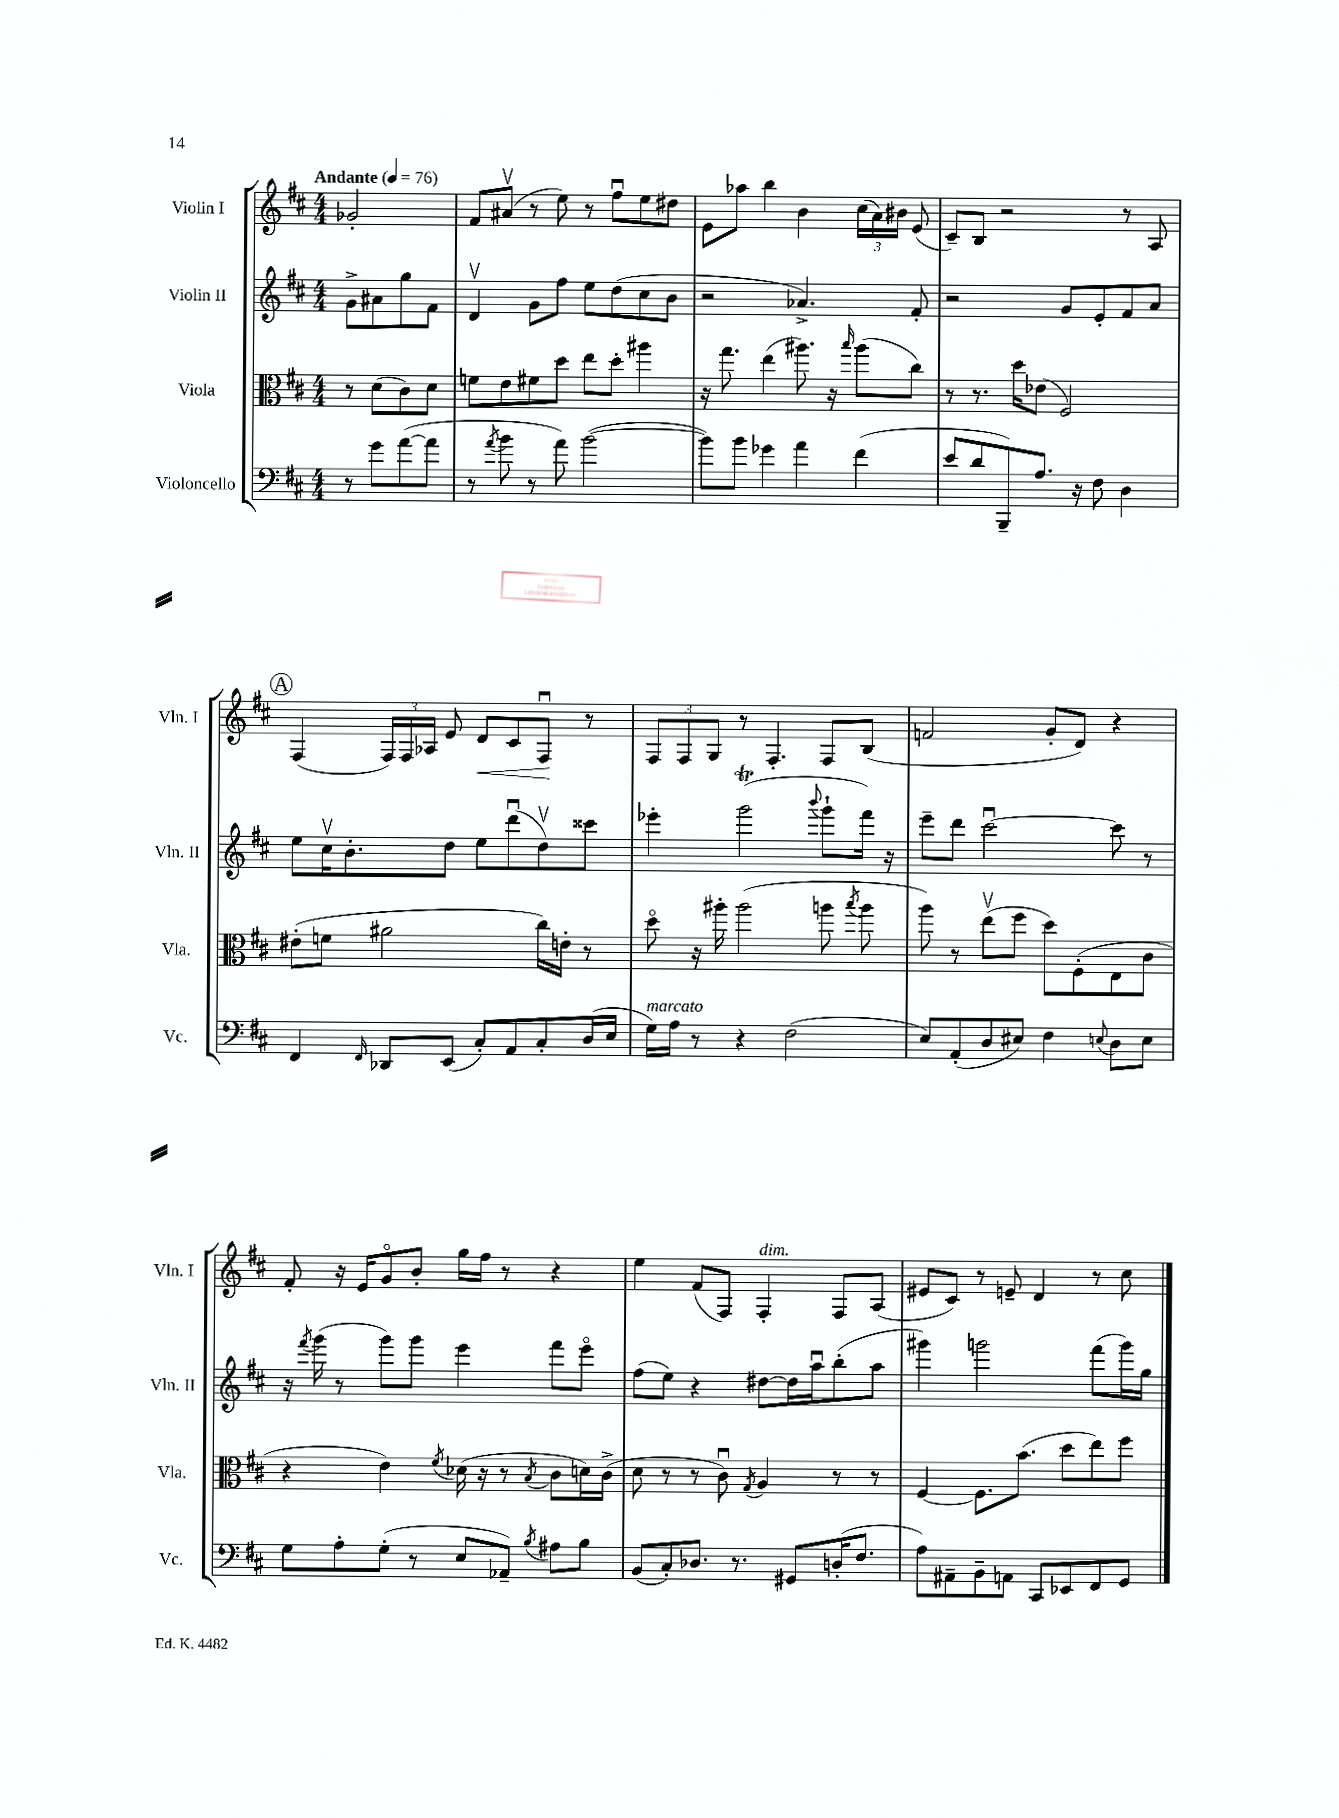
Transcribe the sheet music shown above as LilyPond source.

<<
\new StaffGroup <<
\new Staff = "s0" \with { instrumentName = "Violin I" shortInstrumentName = "Vln. I" } {
    \clef treble \key d \major \numericTimeSignature \time 4/4 \partial 2 \tempo "Andante" 4 = 76
    \autoBeamOff ges'2-. |
    fis'8[ ais'8]\upbow( r8 e''8) r8 fis''8[\downbow e''8 dis''8] |
    e'8[ aes''8] b''4 b'4 \tuplet 3/2 { cis''16[( a'16) bis'16] } e'8( |
    cis'8[--) b8] r2 r8 a8 |
    \mark \markup { \circle "A" } fis4( \tuplet 3/2 { fis16[) fis16 aes16] } e'8 d'8[\< cis'8 fis8]\downbow\! r8 |
    \tuplet 3/2 { fis8[ fis8 g8] } r8 fis4.-. fis8[ b8]( |
    f'2 g'8[-. d'8]) r4 |
    fis'8-. r16 e'16[ g'8\flageolet b'8]-. g''16[ fis''16] r8 r4 |
    e''4 fis'8[( fis8]) fis4-.^\markup { \italic "dim." } fis8[ a8]( |
    eis'8[ cis'8]) r8 e'8-- d'4 r8 cis''8 \bar "|." |
}
\new Staff = "s1" \with { instrumentName = "Violin II" shortInstrumentName = "Vln. II" } {
    \clef treble \key d \major \numericTimeSignature \time 4/4 \partial 2
    \autoBeamOff g'8[-> ais'8 g''8 fis'8] |
    d'4\upbow g'8[ fis''8] e''8[ d''8( cis''8 b'8] |
    r2 aes'4.->) fis'8-. |
    r2 g'8[ e'8-. fis'8 a'8] |
    \mark \markup { \circle "A" } e''8[ cis''16\upbow b'8.-. d''8] e''8[ d'''8\downbow( d''8\upbow) cisis'''8] |
    ees'''4-. g'''2\trill( \appoggiatura { b'''8 } g'''8[-! fis'''16]) r16 |
    e'''8[-- d'''8] cis'''2~\downbow cis'''8 r8 |
    r16 \acciaccatura { fis'''8 } g'''16( r8 g'''8[) g'''8] e'''4 fis'''8[ e'''8]\flageolet |
    fis''8[( e''8]) r4 dis''8[~ dis''16 a''16\downbow b''8-.( a''8] |
    gis'''4) g'''2 fis'''8[( g'''16) g''16] \bar "|." |
}
\new Staff = "s2" \with { instrumentName = "Viola" shortInstrumentName = "Vla." } {
    \clef alto \key d \major \numericTimeSignature \time 4/4 \partial 2
    \autoBeamOff r8 d'8[( cis'8) d'8] |
    f'8[ e'8 fis'8 d''8] e''8[ d''8]-. ais''4 |
    r16 g''8. e''4( ais''8.) r16 \grace { b''16 } ais''8[( cis''8]) |
    r8 r8. d''16[ ees'8]( fis2) |
    \mark \markup { \circle "A" } eis'8[-.( f'8] ais'2 cis''16[) e'16]-. r8 |
    d''8\flageolet r16 ais''16-. ais''2( a''8 \acciaccatura { b''8 } a''8 |
    a''8) r8 e''8[\upbow( fis''8] d''8[) fis8-.( e8 cis'8] |
    r4 e'4) \acciaccatura { fis'8 } des'16( r16 r8 \acciaccatura { b8 } cis'8[ d'16) cis'16]->( |
    d'8 r8 r8 cis'8\downbow) \acciaccatura { g8 } a4 r8 r8 |
    fis4~ fis8.[ b'8.]( d''8[ e''8) fis''8] \bar "|." |
}
\new Staff = "s3" \with { instrumentName = "Violoncello" shortInstrumentName = "Vc." } {
    \clef bass \key d \major \numericTimeSignature \time 4/4 \partial 2
    \autoBeamOff r8 g'8[ a'8~( a'8] |
    r8 \acciaccatura { a'8 } b'8 r8 a'8) b'2~( |
    b'8[) b'8] ges'4 a'4 fis'4( |
    e'8[ d'8 b,,8--) a8.] r16 fis8 d4 |
    \mark \markup { \circle "A" } fis,4 \grace { fis,16 } des,8[ e,8]( cis8[-.) a,8 cis8-. d16( e16] |
    g16[^\markup { \italic "marcato" }) a16] r8 r4 fis2( |
    e8[) a,8-.( d8 eis8]) fis4 \appoggiatura { e8 } d8[ e8] |
    g8[ a8-. g8]-.( r8 e8[ aes,8]--) \acciaccatura { b8 } ais8[ b8] |
    b,8[( cis8-.) des8.] r8. gis,8[ d16-.( fis8.] |
    a8[) ais,8-- b,8-- a,8] cis,8[ ees,8 fis,8 g,8] \bar "|." |
}
>>
>>
\layout { \context { \Score \remove "Bar_number_engraver" } }
